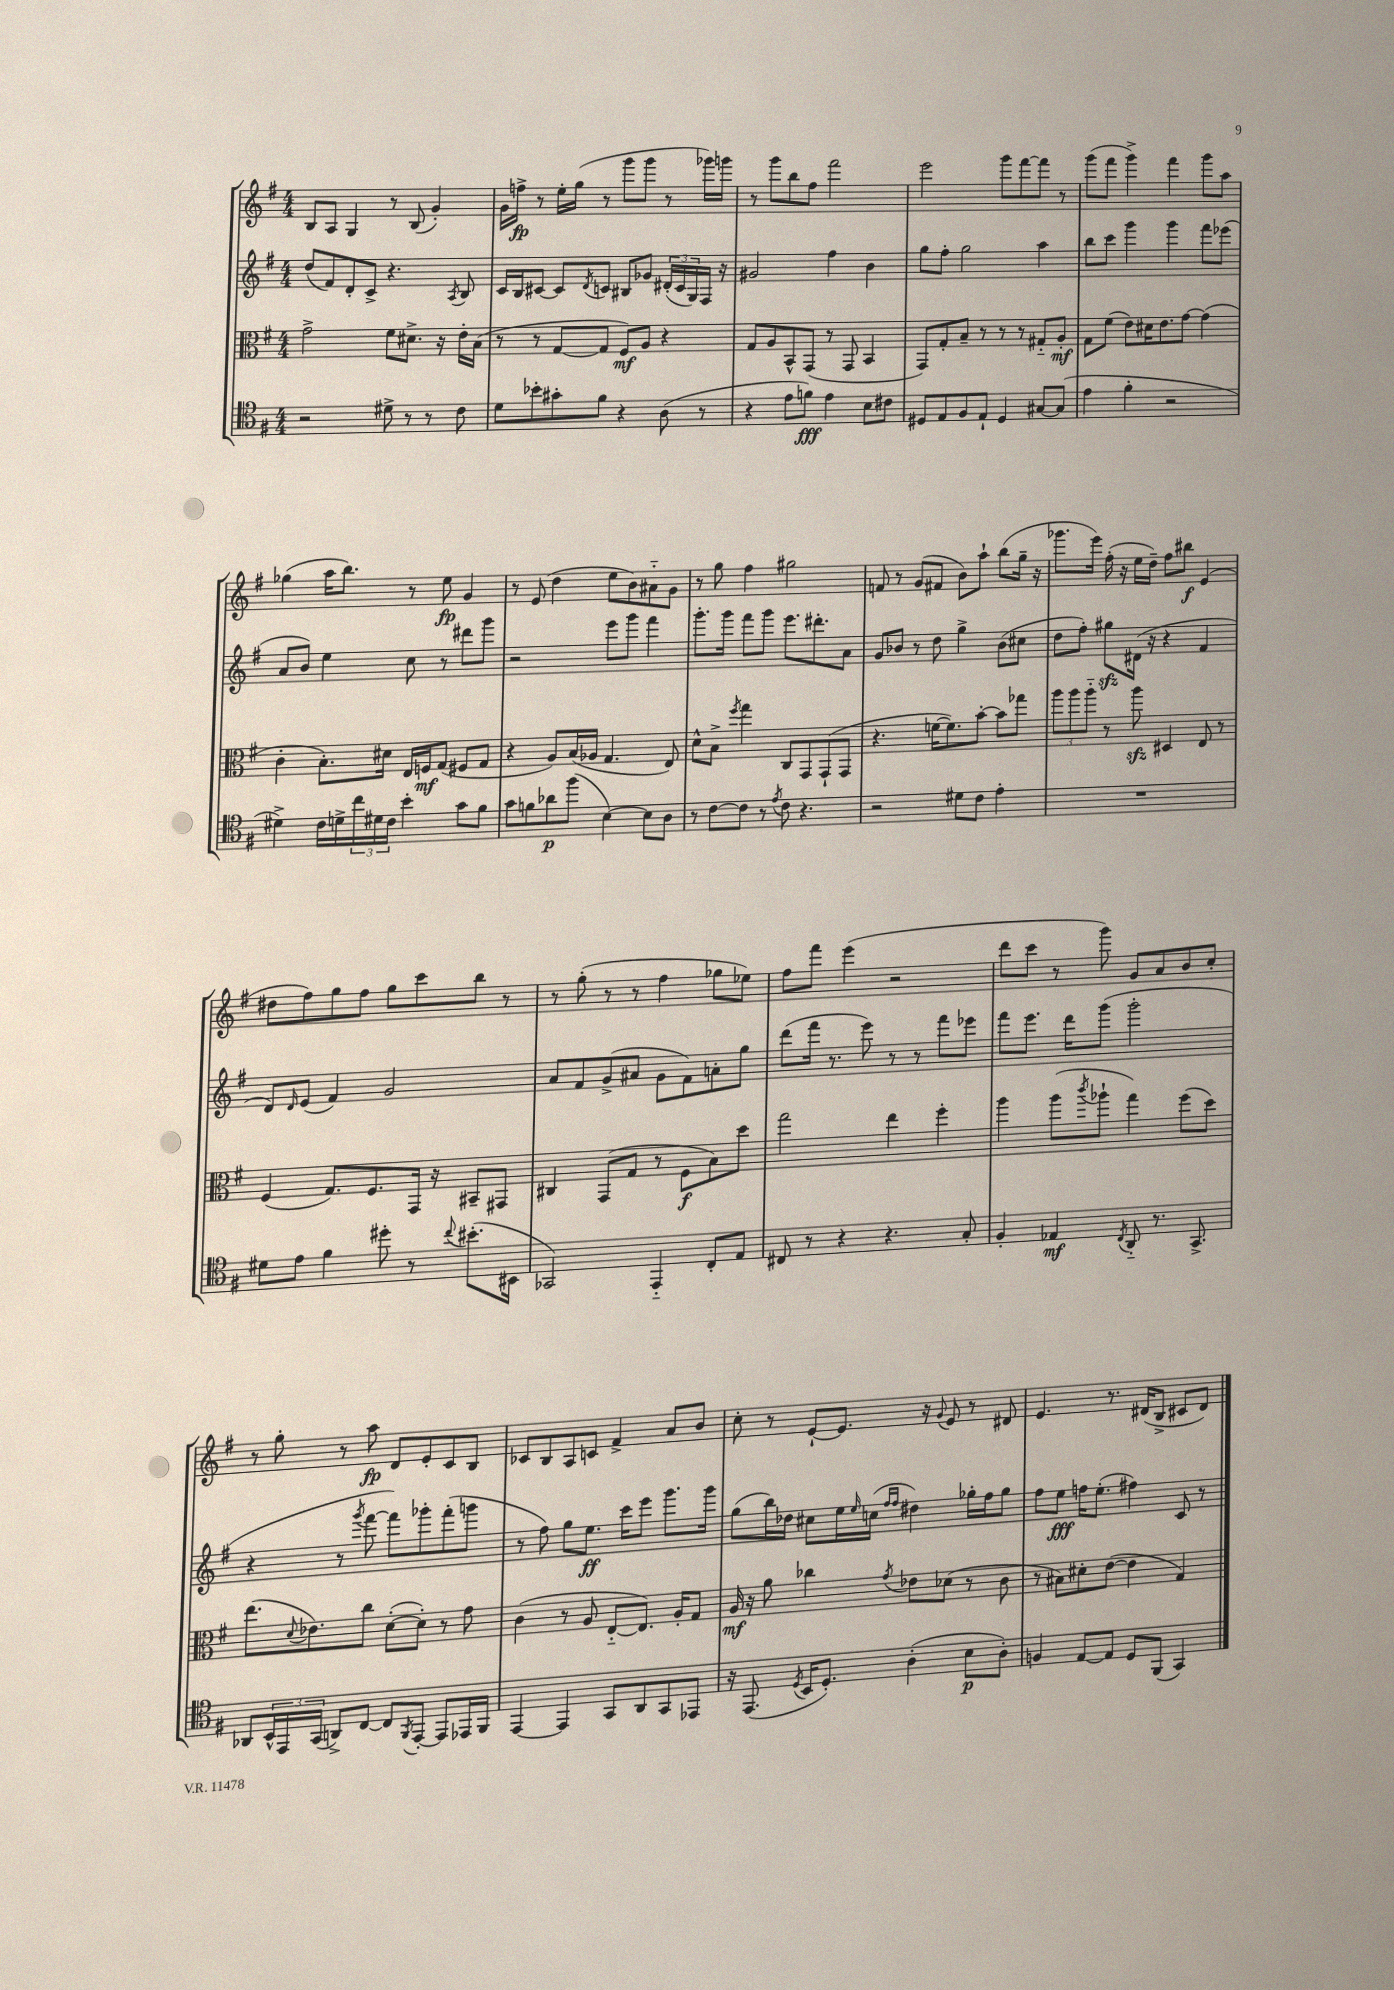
<<
\new StaffGroup <<
\new Staff = "s0" {
    \clef treble \key g \major \numericTimeSignature \time 4/4
    b8 a8 g4 r8 b8( g'4-.) |
    g'16 f''16->\fp r8 e''16-. g''16( r8 g'''8 g'''8 r8 ges'''16) g'''16 |
    r8 g'''8 b''8 fis''8 fis'''2 |
    e'''2 g'''8 fis'''8~ fis'''8 r8 |
    g'''8( fis'''8 g'''4->) fis'''4 g'''8 a''8 |
    ges''4( a''16 b''8.) r8 e''8\fp g'4 |
    r8 e'8( d''4 e''8 b'8) ais'8-_ g'8 |
    r8 g''8 fis''4 gis''2 |
    f'8 r8 g'8( fis'8 b'8) a''8-! b''8( g''16-- r16 |
    ges'''8. e'''16) fis''16-.( r16 e''16 d''16--) fis''8 bis''8\f e'4( |
    dis''8 fis''8) g''8 fis''8 g''8 c'''8 b''8 r8 |
    r8 g''8-.( r8 r8 fis''4 ges''8 ees''8) |
    fis''8 fis'''8 e'''4( r2 |
    d'''8 c'''8 r8 g'''8) g'8 a'8 b'8 c''8-. |
    r8 g''8-. r8 a''8\fp d'8 e'8-. c'8 b8 |
    ces'8 b8 a8 c'8 fis'4-> a'8 b'8 |
    c''8-. r8 e'8~-! e'8. r16 \appoggiatura { g'8 } e'8 r8 dis'8 |
    e'4. r8. dis'16( b8-> cis'8 dis'8) \bar "|." |
}
\new Staff = "s1" {
    \clef treble \key g \major \numericTimeSignature \time 4/4
    d''8( fis'8) d'8-. c'8-> r4. \acciaccatura { a8 } b8 |
    c'16 b16 cis'8~ cis'8 \acciaccatura { d'8 } c'8 bis8 ges'8 \tuplet 3/2 { dis'16-.( c'16 g16) } fis16 r16 |
    gis'2 fis''4 b'4 |
    g''8 fis''8-. g''2 a''4 |
    b''8 c'''8 g'''4 g'''4 fis'''8 ees'''8( |
    a'8 b'8) e''4 c''8 r8 dis'''8 g'''8 |
    r2 e'''8 g'''8 fis'''4 |
    g'''8.-. g'''16 fis'''8 g'''8 e'''8. dis'''8.-. a'8 |
    g'8 bes'8 r8 d''8 g''4-> bes'8( cis''8 |
    d''8 fis''8-.) gis''8\sfz dis'16( r16 r4 fis'4 |
    d'8) \grace { d'16 } e'8( fis'4) g'2 |
    a'8 fis'8 g'8->( ais'8 g'8 fis'8) a'8-. g''8 |
    d'''8( fis'''16 r8. e'''8) r8 r8 fis'''8 ees'''8 |
    fis'''8 e'''8. d'''16 g'''8( g'''2-. |
    r4 r8 \acciaccatura { g'''8 } fis'''8~ fis'''8) ges'''8-. fis'''8-.( g'''8 |
    r8 fis''8) g''8 e''8.\ff c'''16 e'''8 g'''8. g'''16 |
    g''8( b''16) des''16 cis''8 e''16 \grace { e''16 } c''16( \grace { fis''16 fis''16 } dis''4) ges''16-. fis''16 ges''8 |
    fis''8 e''8\fff f''16 e''8.-.( fis''4) c'8 r8 \bar "|." |
}
\new Staff = "s2" {
    \clef alto \key g \major \numericTimeSignature \time 4/4
    g'2-> fis'8 dis'8.-> r16 e'16-. b16( |
    r8 r8 g8~ g8 fis8\mf) a8 r4 |
    g8 a8 b,8-^ g,8( r8 g,8 b,4 |
    g,8) g8-. b8-- r8 r8 r8 gis8-_ a8-.\mf |
    g8 fis'8( e'8) dis'16 e'8. g'8~ g'4( |
    c'4-. b8.-.) dis'16 e16 f16\mf g8( fis8 g8 |
    r4 a8) b16( aes16 g4. e8) |
    d'8-^ b8-> \acciaccatura { fis''8 } g''4 c8 g,8 g,8-!( g,8 |
    r4. f'16~ f'8.) b'8~-. b'8 ges''8 |
    \tuplet 3/2 { a''8 a''8 a''8-_ } r8 a''8\sfz dis4 e8 r8 |
    fis4( g8.) fis8. g,16 r16 bis,8-- gis,8 |
    cis4 g,8( g8 r8 fis8\f b8) d''8 |
    g''2 e''4 fis''4-. |
    a''4 a''8( \acciaccatura { c'''8 } aes''8-! g''4) fis''8( d''8) |
    e''8.( \appoggiatura { d'8 } ees'8.) c''8 d'8~-.( d'8-.) r8 g'8 |
    c'4( r8 a8 e8~-_ e8.) a16-. g8 |
    a16\mf r16 a'8 ces''4 \acciaccatura { g'8 } ees'8 des'8( r8 c'8 |
    r8 bis8) dis'8-. e'8~( e'4 g4) \bar "|." |
}
\new Staff = "s3" {
    \clef tenor \key g \major \numericTimeSignature \time 4/4
    r2 dis'8-> r8 r8 c'8 |
    d'8 bes'8-. gis'8-. fis'8 r4 a8( r8 |
    r4 e'8 f'8\fff) e'4 b8 cis'8 |
    dis8 e8 fis8 e8-! dis4 gis8~ gis8( |
    e'4 fis'4-. r2 |
    dis'4->) c'16 d'16-> \tuplet 3/2 { c''16 dis'16 c'16 } b'4-. g'8 fis'8 |
    g'8 f'8 aes'8\p fis''8( b4~) b8 a8 |
    r8 c'8~ c'8 r8 \acciaccatura { e'8 } c'8 r4. |
    r2 dis'8 c'8 e'4-. |
    R1 |
    dis'8 e'8 fis'4 dis''8-. r8 \appoggiatura { c''8 } bis'8.-.( bis,16 |
    ges,2) e,4-_ c8-. e8 |
    cis8 r8 r4 r4. g8-. |
    fis4-. ees4\mf \acciaccatura { c8 } a,8-_ r8. g,8.-> |
    aes,8 \tuplet 3/2 { b,16-^ e,16 g,16( } a,8->) c8~ c8 \acciaccatura { fis,8 } e,8~-. e,8 ees,16 fis,16 |
    e,4~ e,4 g,8 a,8 g,8 ees,8 |
    r16 e,8.( \acciaccatura { d8 } b,16 d8.-.) a4-.( b8\p a8-.) |
    f4 e8~ e8 d8 fis,8( g,4) \bar "|." |
}
>>
>>
\layout { \context { \Score \remove "Bar_number_engraver" } }
